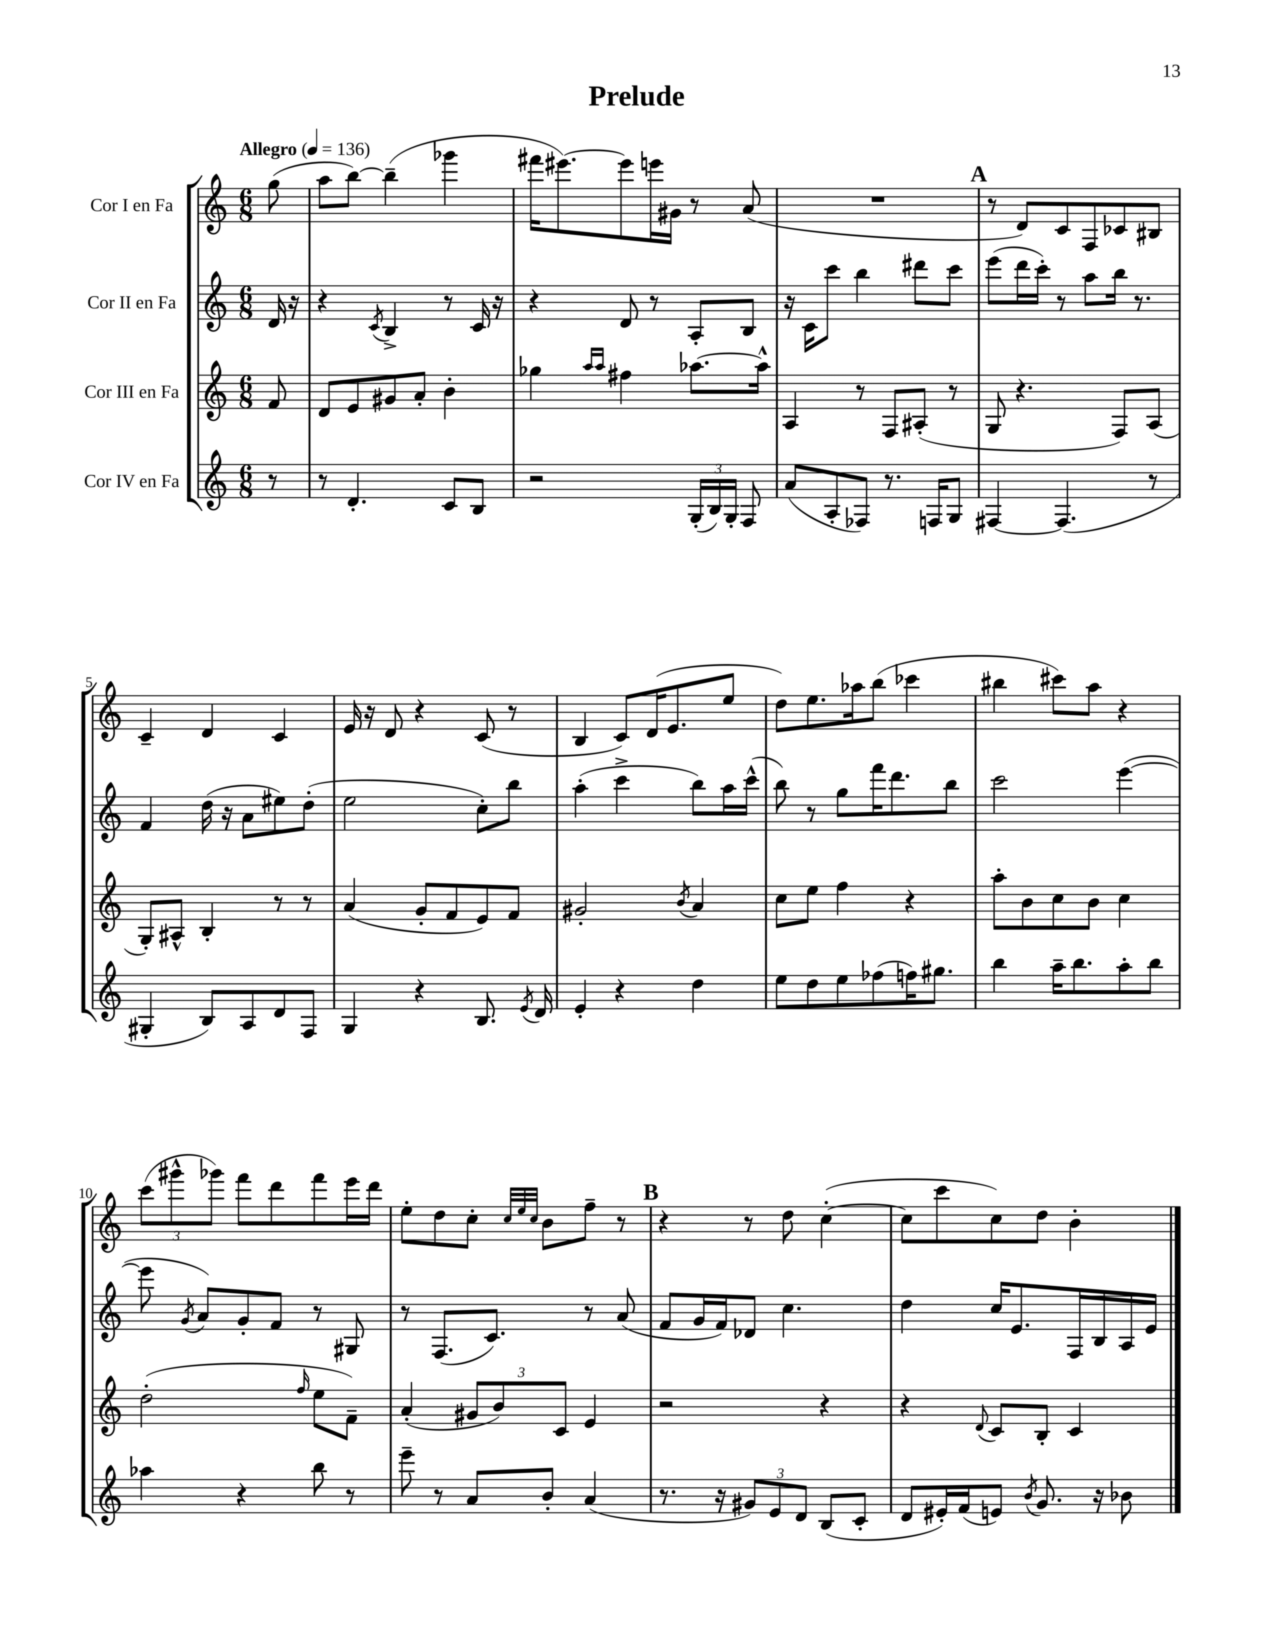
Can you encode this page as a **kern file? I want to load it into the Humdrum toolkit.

**kern	**kern	**kern	**kern
*part4	*part3	*part2	*part1
*staff4	*staff3	*staff2	*staff1
*I"Cor IV en Fa	*I"Cor III en Fa	*I"Cor II en Fa	*I"Cor I en Fa
*clefG2	*clefG2	*clefG2	*clefG2
*k[]	*k[]	*k[]	*k[]
*M6/8	*M6/8	*M6/8	*M6/8
*MM136	*MM136	*MM136	*MM136
=	=	=	=
!	!	!	!LO:TX:a:B:t=Allegro
8r	8f/	16d/	(8gg\
.	.	16r	.
=1	=1	=1	=1
8r	8d/L	4r	8aa\L
4.d'/	8e/	.	[8bb\J)
.	.	8qc/	.
.	8g#X/	4B^/	(4bb~\]
.	8a'/J	.	.
8c/L	4b'\	8r	4ggg-X\
8B/J	.	16c/	.
.	.	16r	.
=2	=2	=2	=2
2r	4gg-X\	4r	16fff#X\KL
.	.	.	[8.eee#X\)
.	16qqaa/LL	.	.
.	16qqaa/JJ	.	.
.	4ff#X\	8d/	8eee#\]
.	.	8r	16eeen\L
.	.	.	16g#X\JJ
(24G'/LL	[8.aa-X\L	8A'/L	8r
24B/)	.	.	.
24G'/JJ	.	.	.
8F/	.	8B/J	(8a/
.	16aa-^^\Jk]	.	.
=3	=3	=3	=3
(8a/L	4A/	16r	2.r
.	.	16c\KL	.
8A'/	.	8ccc\J	.
8F-X/J)	8r	4bb\	.
8.r	8F/L	.	.
.	(8A#X'/J	8ddd#X\L	.
16Fn/KL	.	.	.
8G/J	8r	8ccc\J	.
!!LO:REH:place=s1:t=A
=4	=4	=4	=4
[4F#X/	8G/	(8eee\L	8r
.	4.r	16ddd\L	8d/L)
.	.	16ccc'\JJ)	.
(4.F#/]	.	8r	8c/
.	.	8aa\L	8F/
.	8F/L)	16bb\Jk	8c-X/
.	.	8.r	.
8r	(8A/J	.	8B#X/J
!!LO:LB:g=z
=5	=5	=5	=5
4G#X'/	8G'/L)	4f/	4c~/
.	8A#X^^/J	.	.
8B/L)	4B'/	(16dd\	4d/
.	.	16r	.
8A/	.	8a\L	.
8d/	8r	8ee#X\)	4c/
8F/J	8r	(8dd'\J	.
=6	=6	=6	=6
4G/	(4a/	2ee\	16e/
.	.	.	16r
.	.	.	8d/
4r	8g'/L	.	4r
.	8f/	.	.
8.B/	8e/)	8cc'\L)	(8c/
.	8f/J	8bb\J	8r
8qe/	.	.	.
16d/	.	.	.
=7	=7	=7	=7
4e'/	2g#X'/	(4aa'\	4B/
4r	.	4ccc^\	8c/L)
.	.	.	(16d/K
.	.	.	8.e/
.	8qb/	.	.
4dd\	4a/	8bb\L)	.
.	.	16aa\L	8ee/J
.	.	(16ccc^^\JJ	.
=8	=8	=8	=8
8ee\L	8cc\L	8bb\)	8dd\L)
8dd\	8ee\J	8r	8.ee\
8ee\	4ff\	8gg\L	.
.	.	.	16aa-X\k
(8ff-X\	.	16fff\K	(8bb\J
.	.	8.ddd\	.
16ffn\K)	4r	.	4ccc-X\
8.gg#X\J	.	.	.
.	.	8bb\J	.
=9	=9	=9	=9
4bb\	8aa'\L	2ccc\	4bb#X\
.	8b\	.	.
16aa~\KL	8cc\	.	8ccc#X\L)
8.bb\	.	.	.
.	8b\J	.	8aa\J
8aa'\	4cc\	([4eee\	4r
8bb\J	.	.	.
!!LO:LB:g=z
=10	=10	=10	=10
4aa-X\	(2dd'\	8eee\]	(12ccc\L
.	.	.	12ggg#X^^\
.	.	8qg/	.
.	.	8a/L)	.
.	.	.	12ggg-X\J)
4r	.	8g'/	8fff\L
.	.	8f/J	8ddd\
.	16qqff/	.	.
8bb\	8ee\L	8r	8fff\
8r	8f~\J)	8G#X/	16eee\L
.	.	.	16ddd\JJ
=11	=11	=11	=11
8eee~\	(4a'/	8r	8ee'\L
8r	.	(8.F/L	8dd\
8a/L	12g#X/L	.	8cc'\J
.	.	8.c/J)	.
.	12b/)	.	.
.	.	.	32qqcc/LLL
.	.	.	32qqee/
.	.	.	32qqcc/JJJ
8b'/J	.	.	8b\L
.	12c/J	.	.
(4a/	4e/	8r	8ff~\J
.	.	(8a/	8r
!!LO:REH:place=s1:t=B
=12	=12	=12	=12
8.r	2r	8f/L	4r
.	.	16g/L	.
16r	.	16f/J)	.
12g#X/L)	.	8d-X/J	8r
12e/	.	.	.
.	.	4.cc\	8dd\
12d/J	.	.	.
(8B/L	4r	.	([4cc'\
8c'/J	.	.	.
=13	=13	=13	=13
8d/L	4r	4dd\	8cc\L]
16e#X'/L)	.	.	8ccc\
(16f/J	.	.	.
.	8qqd/	.	.
8en/J)	8c/L	16cc/KL	8cc\)
.	.	8.e/	.
8qb/	.	.	.
8.g/	8B'/J	.	8dd\J
.	4c/	16F/L	4b'\
16r	.	16B/	.
8b-X\	.	16A/	.
.	.	16e/JJ	.
==	==	==	==
*-	*-	*-	*-
